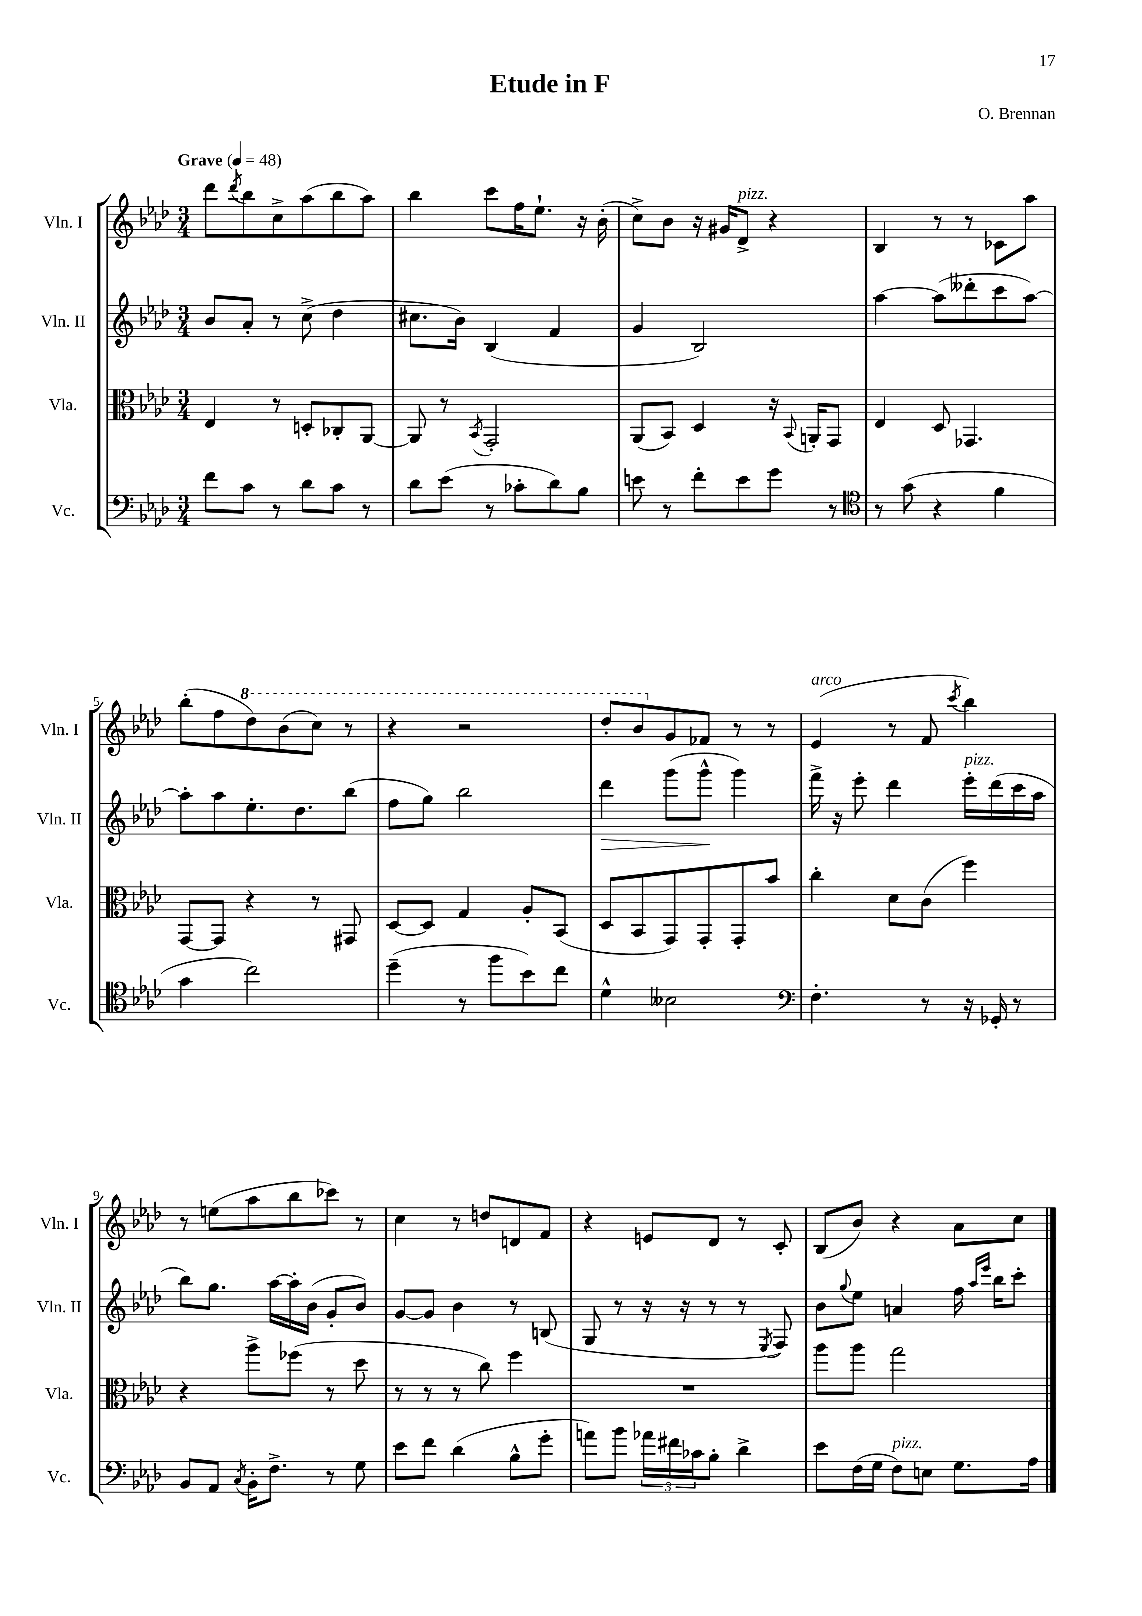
\header { title = "Etude in F" composer = "O. Brennan" }
<<
\new StaffGroup <<
\new Staff = "s0" \with { instrumentName = "Vln. I" shortInstrumentName = "Vln. I" } {
    \clef treble \key aes \major \numericTimeSignature \time 3/4 \tempo "Grave" 4 = 48
    des'''8 \acciaccatura { des'''8 } bes''8 c''8-> aes''8( bes''8 aes''8) |
    bes''4 c'''8 f''16 ees''8.-! r16 bes'16-.( |
    c''8->) bes'8 r16 gis'16 des'8->^\markup { \italic "pizz." } r4 |
    bes4 r8 r8 ces'8 aes''8 |
    bes''8-.( f''8 \ottava #1 des'''8) bes''8( c'''8) r8 |
    r4 r2 |
    des'''8-. bes''8 \ottava #0 g'8 fes'8 r8 r8 |
    ees'4^\markup { \italic "arco" }( r8 f'8 \acciaccatura { c'''8 } bes''4) |
    r8 e''8( aes''8 bes''8 ces'''8) r8 |
    c''4 r8 d''8 d'8 f'8 |
    r4 e'8 des'8 r8 c'8-. |
    bes8( bes'8) r4 aes'8 c''8 \bar "|." |
}
\new Staff = "s1" \with { instrumentName = "Vln. II" shortInstrumentName = "Vln. II" } {
    \clef treble \key aes \major \numericTimeSignature \time 3/4
    bes'8 aes'8-. r8 c''8->( des''4 |
    cis''8. bes'16) bes4( f'4 |
    g'4 bes2) |
    aes''4~ aes''8( deses'''8-. c'''8 aes''8~) |
    aes''8-. aes''8 ees''8.-. des''8. bes''8( |
    f''8 g''8) bes''2 |
    des'''4\> g'''8( g'''8-^\! g'''4) |
    f'''16-> r16 ees'''8-. des'''4 ees'''16-.^\markup { \italic "pizz." } des'''16( c'''16 aes''16 |
    bes''8) g''8. aes''16~ aes''16-. bes'16( g'8-. bes'8) |
    g'8~ g'8 bes'4 r8 b8( |
    g8 r8 r16 r16 r8 r8 \acciaccatura { ees8 } f8) |
    bes'8 \appoggiatura { g''8 } ees''8 a'4 f''16 \grace { aes''16 ees'''16 } bes''16 c'''8-. \bar "|." |
}
\new Staff = "s2" \with { instrumentName = "Vla." shortInstrumentName = "Vla." } {
    \clef alto \key aes \major \numericTimeSignature \time 3/4
    ees4 r8 d8-. ces8-. aes,8~ |
    aes,8 r8 \acciaccatura { bes,8 } g,2-. |
    aes,8( bes,8) des4 r16 \appoggiatura { bes,8 } a,16-. g,8 |
    ees4 des8 ges,4. |
    g,8~ g,8 r4 r8 gis,8 |
    des8~ des8 g4 aes8-. bes,8( |
    des8 bes,8 g,8) g,8-. g,8-. bes'8 |
    c''4-. des'8 c'8( f''4) |
    r4 aes''8-> fes''8( r8 des''8 |
    r8 r8 r8 c''8) f''4 |
    R2. |
    aes''8 aes''8 g''2 \bar "|." |
}
\new Staff = "s3" \with { instrumentName = "Vc." shortInstrumentName = "Vc." } {
    \clef bass \key aes \major \numericTimeSignature \time 3/4
    f'8 c'8 r8 des'8 c'8 r8 |
    des'8 ees'8( r8 ces'8-. des'8) bes8 |
    e'8 r8 f'8-. e'8 g'8 r8 |
    \clef tenor r8 g'8( r4 f'4 |
    g'4 c''2) |
    des''4--( r8 f''8 bes'8) c''8 |
    des'4-^ beses2 |
    \clef bass f4.-. r8 r16 ges,16-. r8 |
    bes,8 aes,8 \acciaccatura { c8 } bes,16-. f8.-> r8 g8 |
    ees'8 f'8 des'4( bes8-^ g'8-. |
    a'8) bes'8 \tuplet 3/2 { aes'16 fis'16 ces'16 } bes8-. des'4-> |
    ees'8 f16( g16 f8^\markup { \italic "pizz." }) e8 g8. aes16 \bar "|." |
}
>>
>>
